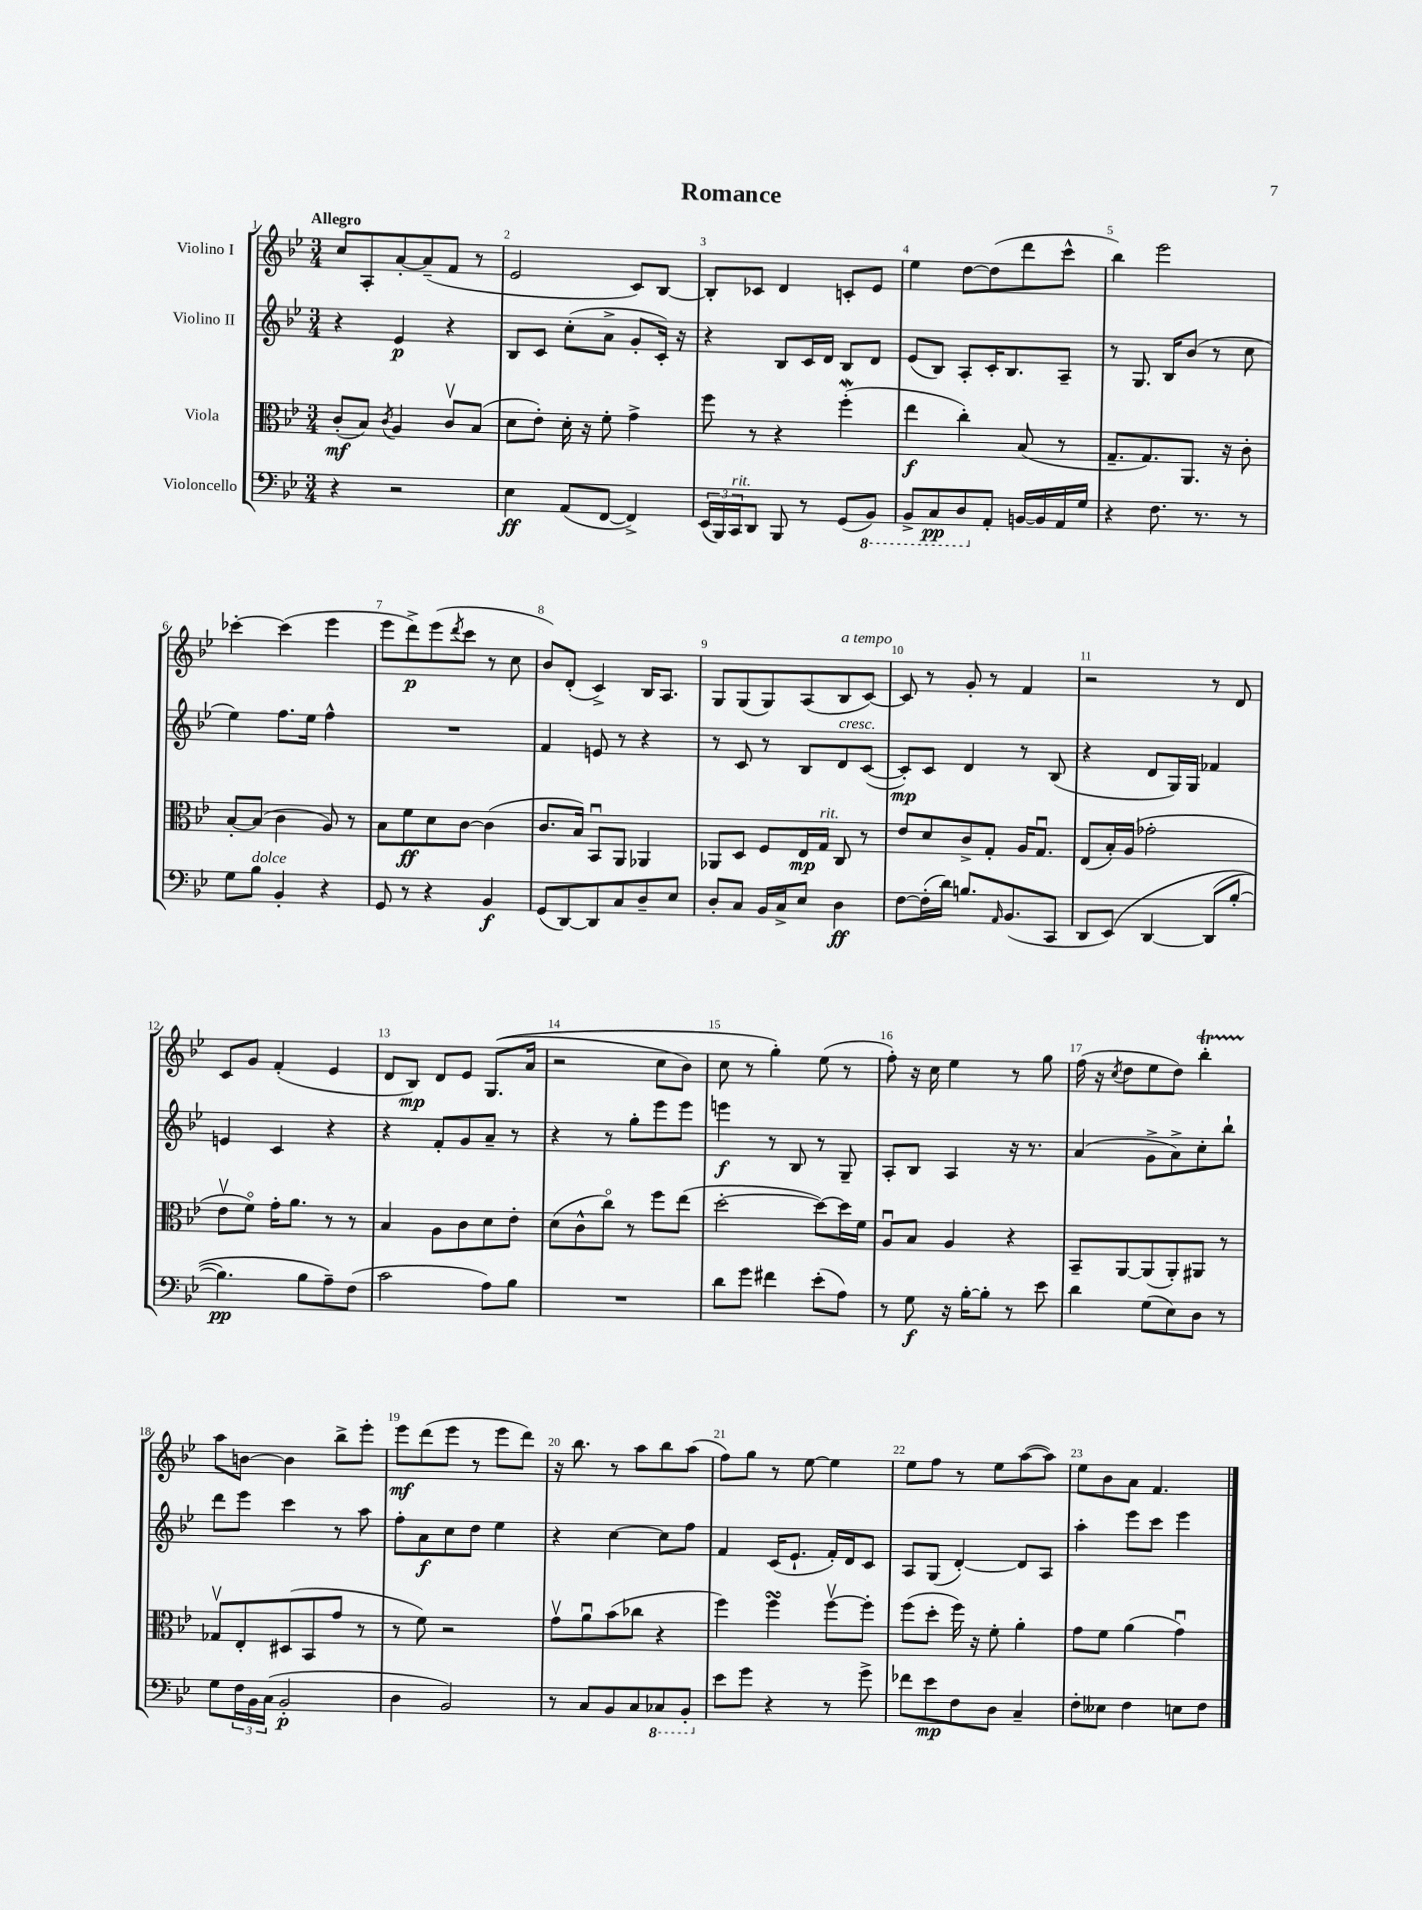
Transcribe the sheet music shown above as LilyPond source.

\header { title = "Romance" }
<<
\new StaffGroup <<
\new Staff = "s0" \with { instrumentName = "Violino I" } {
    \clef treble \key bes \major \numericTimeSignature \time 3/4 \tempo "Allegro"
    c''8 a8-. a'8~-. a'8--( f'8 r8 |
    ees'2 c'8) bes8~ |
    bes8-. ces'8 d'4 c'8-. ees'8 |
    ees''4 d''8~ d''8( d'''8 c'''8-^ |
    bes''4) ees'''2 |
    ces'''4~-. ces'''4( ees'''4 |
    ees'''8 d'''8->\p) ees'''8( \acciaccatura { d'''8 } c'''8 r8 c''8 |
    bes'8) d'8-.( c'4->) bes16 a8. |
    g8 g8( g8) a8( bes8^\markup { \italic "a tempo" } c'8~) |
    c'8 r8 g'8-. r8 f'4 |
    r2 r8 d'8 |
    c'8 g'8 f'4-.( ees'4 |
    d'8 bes8\mp) d'8 ees'8 g8.(\( a'16 |
    r2 c''8 bes'8) |
    c''8 r8 g''4-.\) ees''8( r8 |
    f''8-.) r16 c''16 ees''4 r8 g''8 |
    f''16( r16 \acciaccatura { c''8 } d''8 ees''8 d''8) bes''4-.\startTrillSpan |
    a''8\stopTrillSpan b'8~ b'4 bes''8-> ees'''8-. |
    ees'''8\mf d'''8( ees'''8 r8 ees'''8 d'''8) |
    r16 bes''8. r8 a''8 bes''8 a''8( |
    f''8) g''8 r8 ees''8~ ees''4 |
    ees''8 f''8 r8 ees''8 a''8~( a''8) |
    ees''8 bes'8 a'8 f'4. \bar "|." |
}
\new Staff = "s1" \with { instrumentName = "Violino II" } {
    \clef treble \key bes \major \numericTimeSignature \time 3/4
    r4 ees'4\p r4 |
    bes8 c'8 c''8-.( a'8-> g'8-. c'16-.) r16 |
    r4 bes8 c'16 d'16 bes8 d'8 |
    ees'8( bes8) a8-. c'16-. bes8. a8-- |
    r8 g8. bes16 bes'8( r8 c''8 |
    ees''4) f''8. ees''16 f''4-^ |
    R2. |
    f'4 e'8 r8 r4 |
    r8 c'8 r8 bes8 d'8^\markup { \italic "cresc." } c'8~( |
    c'8-.\mp) c'8 d'4 r8 bes8( |
    r4 d'8 g16) g16 fes'4 |
    e'4 c'4 r4 |
    r4 f'8-. g'8 a'8-- r8 |
    r4 r8 g''8-. ees'''8 ees'''8 |
    e'''4\f r8 bes8 r8 g8-- |
    a8-. bes8 a4 r16 r8. |
    a'4( g'8-> a'8->) c''8-. bes''8-! |
    d'''8 ees'''8 c'''4 r8 a''8 |
    f''8-. a'8\f c''8 d''8 ees''4 |
    r4 c''4~ c''8 f''8 |
    f'4 c'16( ees'8.-! f'16-.) d'16 c'8 |
    a8 g8( d'4~-.) d'8 a8 |
    a''4-. ees'''8 c'''8 ees'''4 \bar "|." |
}
\new Staff = "s2" \with { instrumentName = "Viola" } {
    \clef alto \key bes \major \numericTimeSignature \time 3/4
    c'8-.\mf( bes8) \acciaccatura { c'8 } a4 c'8\upbow bes8( |
    d'8 ees'8-.) d'16-. r16 f'8-. g'4-> |
    f''8 r8 r4 f''4-.\mordent( |
    ees''4\f c''4-.) bes8( r8 |
    g8.-- g8.) a,8. r16 c'8-. |
    bes8~-. bes8( c'4 a8) r8 |
    bes8 f'8\ff d'8 c'8~ c'4( |
    c'8. bes16) bes,8\downbow a,8 aes,4 |
    aes,8 d8 f8 ees16\mp g16^\markup { \italic "rit." } c8 r8 |
    ees'8 d'8 c'8-> g8-. a16 g8.\downbow |
    ees8( bes16-.) a16( ges'2-. |
    ees'8\upbow f'8\flageolet) g'16-. a'8. r8 r8 |
    bes4 a8 c'8 d'8 ees'8-. |
    d'8( c'8-^ c''8\flageolet) r8 f''8 ees''8( |
    d''2~-. d''8~) d''16 f'16 |
    a8\downbow bes8 a4 r4 |
    bes,8-- a,8~ a,8( a,8-.) ais,8 r8 |
    ges8\upbow ees8-. dis8( bes,8 g'8 r8 |
    r8 f'8) r2 |
    g'8\upbow a'8\downbow bes'8( ces''8 r4 |
    f''4) f''4\turn f''8~\upbow f''8-. |
    f''8( d''8-. f''16) r16 f'8-. a'4-. |
    g'8 f'8 a'4( g'4\downbow) \bar "|." |
}
\new Staff = "s3" \with { instrumentName = "Violoncello" } {
    \clef bass \key bes \major \numericTimeSignature \time 3/4
    r4 r2 |
    ees4\ff a,8( f,8~ f,4->) |
    \tuplet 3/2 { ees,16( bes,,16) c,16^\markup { \italic "rit." } } d,8 bes,,8 r8 g,8( \ottava #-1 bes,,8) |
    bes,,8-> c,8\pp d,8 \ottava #0 a,8-. b,16~ b,16 a,16 g16 |
    r4 f8. r8. r8 |
    g8 bes8^\markup { \italic "dolce" } bes,4-. r4 |
    g,8 r8 r4 bes,4\f |
    g,8( d,8~) d,8 c8 d8-- ees8 |
    d8-. c8 bes,16 c16-> ees8 d4\ff |
    f8~ f16-.( d'16) b8. \grace { a,16 } bes,8.( c,8 |
    d,8 ees,8)\( d,4~ d,8( bes8~-. |
    bes4.\pp) bes8 a8--\) f8( |
    c'2 a8) bes8 |
    R2. |
    d'8 g'8 fis'4 ees'8-.( a8) |
    r8 g8\f r16 bes16~-. bes8-. r8 ees'8 |
    d'4 g8( ees8) d8 r8 |
    g8 \tuplet 3/2 { f16 bes,16 c16( } bes,2-.\p |
    d4 bes,2) |
    r8 c8 bes,8 c8 \ottava #-1 ces,8 bes,,8-. \ottava #0 |
    ees'8 g'8 r4 r8 g'8-> |
    fes'8 ees'8\mp f8 d8 c4-- |
    f8-. eeses8 f4 e8 f8 \bar "|." |
}
>>
>>
\layout { \context { \Score \override BarNumber.break-visibility = ##(#f #t #t) barNumberVisibility = #all-bar-numbers-visible } }
